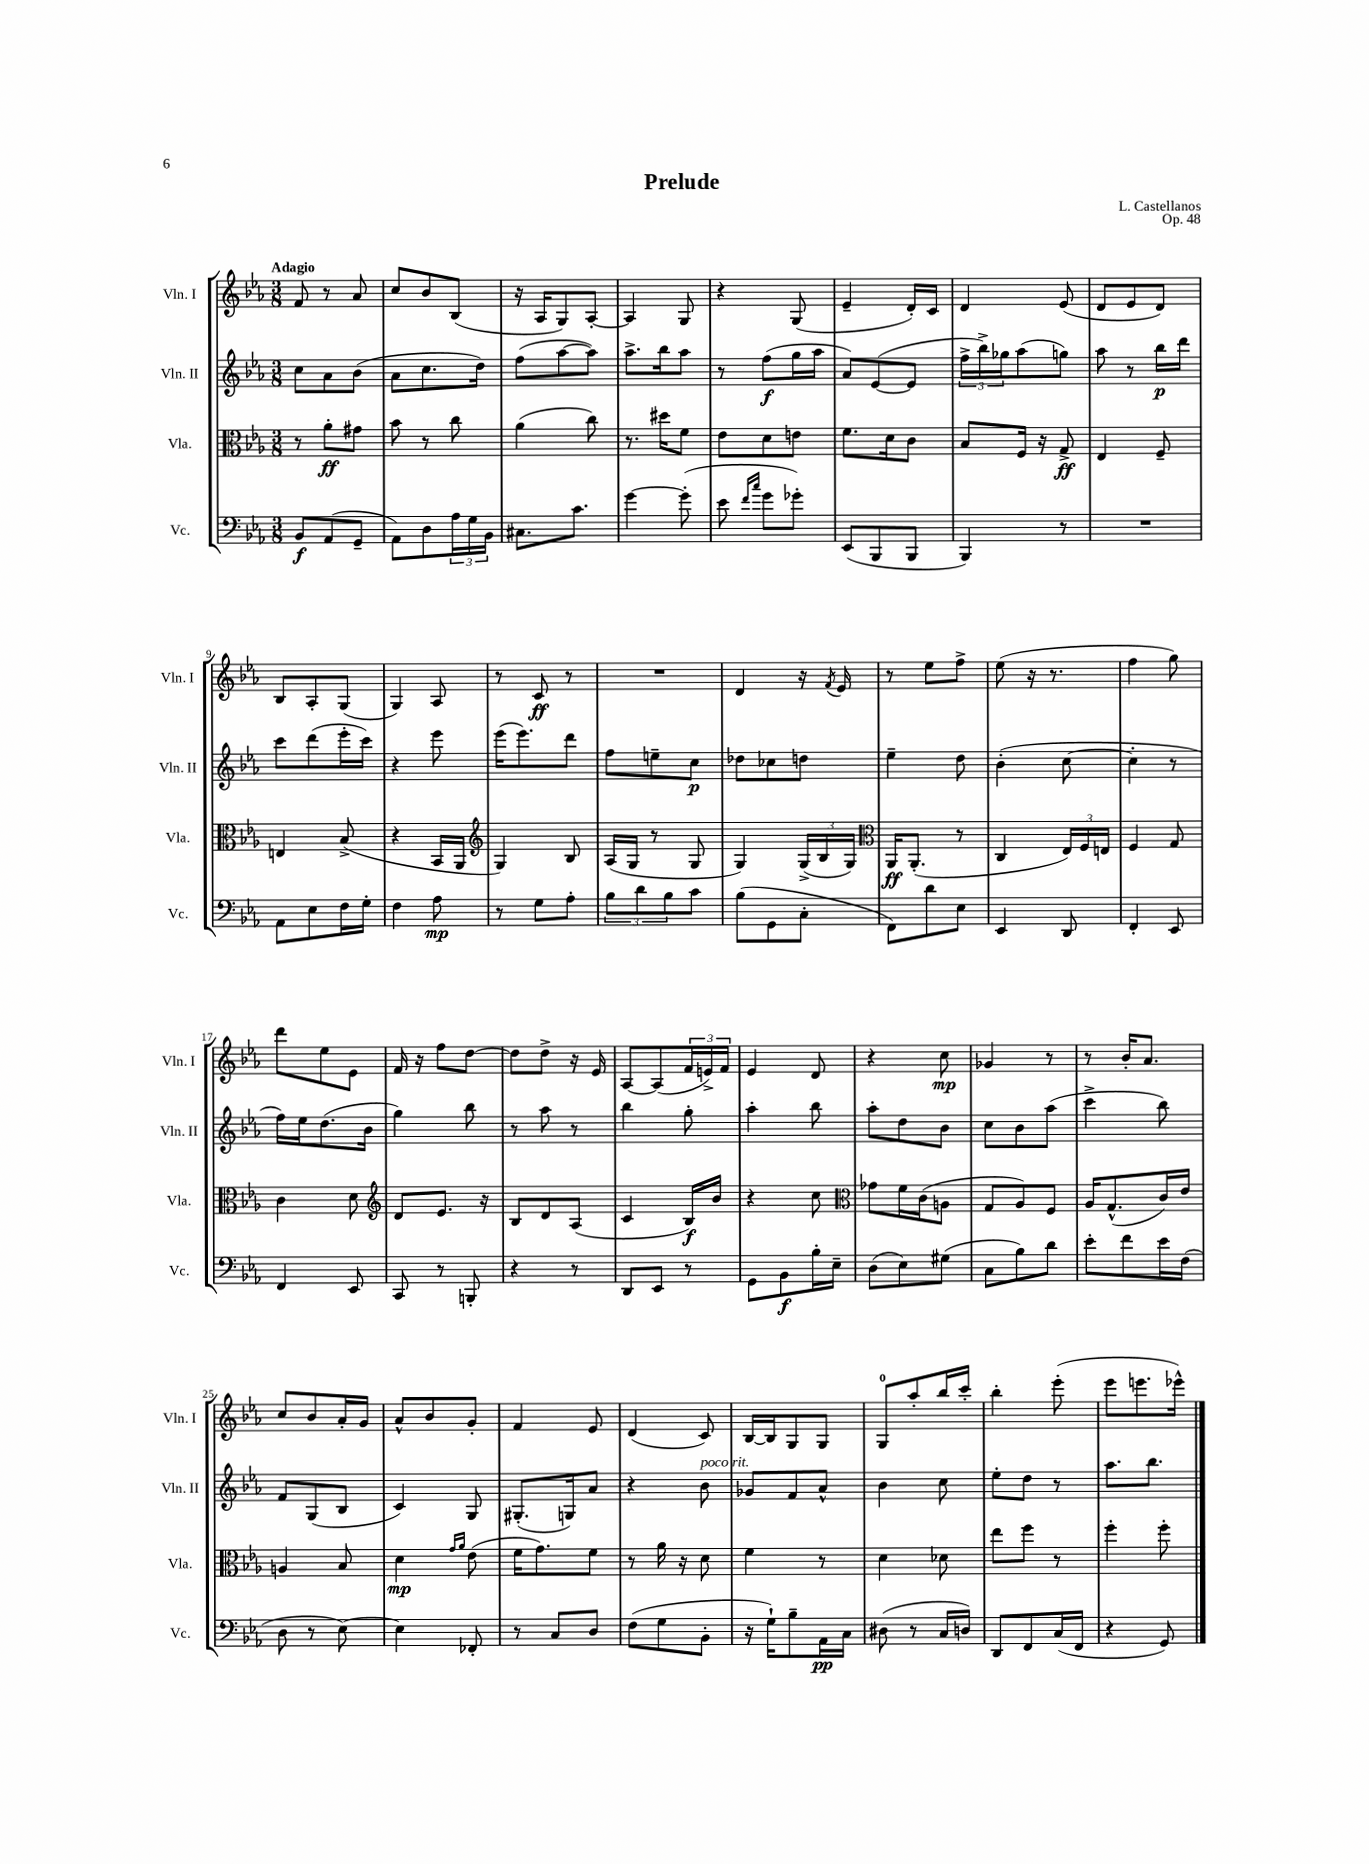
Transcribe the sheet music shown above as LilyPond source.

\header { title = "Prelude" composer = "L. Castellanos" opus = "Op. 48" }
<<
\new StaffGroup <<
\new Staff = "s0" \with { instrumentName = "Vln. I" shortInstrumentName = "Vln. I" } {
    \clef treble \key ees \major \numericTimeSignature \time 3/8 \tempo "Adagio"
    f'8 r8 aes'8 |
    c''8 bes'8 bes8( |
    r16 aes16 g8) aes8~-. |
    aes4 g8 |
    r4 g8( |
    ees'4-- d'16-.) c'16 |
    d'4 ees'8( |
    d'8 ees'8 d'8) |
    bes8 aes8-. g8( |
    g4) aes8 |
    r8 c'8\ff r8 |
    R4. |
    d'4 r16 \acciaccatura { f'8 } ees'16 |
    r8 ees''8 f''8-> |
    ees''8( r16 r8. |
    f''4 g''8) |
    d'''8 ees''8 ees'8 |
    f'16 r16 f''8 d''8~ |
    d''8 d''8-> r16 ees'16 |
    aes8~ aes8( \tuplet 3/2 { f'16 e'16->) f'16 } |
    ees'4 d'8 |
    r4 c''8\mp |
    ges'4 r8 |
    r8 bes'16-. aes'8. |
    c''8 bes'8 aes'16-. g'16 |
    aes'8-^ bes'8 g'8-. |
    f'4 ees'8 |
    d'4( c'8) |
    bes16~ bes16 g8 g8 |
    g8-0 aes''8-. bes''16 c'''16-. |
    bes''4-. ees'''8-.( |
    ees'''8 e'''8. ees'''16-^) \bar "|." |
}
\new Staff = "s1" \with { instrumentName = "Vln. II" shortInstrumentName = "Vln. II" } {
    \clef treble \key ees \major \numericTimeSignature \time 3/8
    c''8 aes'8 bes'8( |
    aes'8 c''8. d''16) |
    f''8( aes''8~ aes''8) |
    aes''8.-> bes''16 aes''8 |
    r8 f''8\f( g''16 aes''16 |
    aes'8) ees'8~( ees'8 |
    \tuplet 3/2 { f''16-> bes''16->) ges''16 } aes''8( g''8) |
    aes''8 r8 bes''16\p d'''16 |
    c'''8 d'''8( ees'''16-. c'''16) |
    r4 ees'''8 |
    ees'''16( ees'''8.) d'''8 |
    f''8 e''8-- c''8\p |
    des''8 ces''8 d''8 |
    ees''4-- d''8 |
    bes'4-.( c''8~ |
    c''4-. r8 |
    f''16) ees''16 d''8.( bes'16 |
    g''4) bes''8 |
    r8 aes''8 r8 |
    bes''4 g''8-. |
    aes''4-. bes''8 |
    aes''8-. d''8 bes'8 |
    c''8 bes'8 aes''8( |
    c'''4-> bes''8) |
    f'8 g8( bes8 |
    c'4) g8 |
    gis8.-.( g16) aes'8 |
    r4 bes'8^\markup { \italic "poco rit." } |
    ges'8 f'8 aes'8-^ |
    bes'4 c''8 |
    ees''8-. d''8 r8 |
    aes''8. bes''8. \bar "|." |
}
\new Staff = "s2" \with { instrumentName = "Vla." shortInstrumentName = "Vla." } {
    \clef alto \key ees \major \numericTimeSignature \time 3/8
    r8 aes'8-.\ff gis'8 |
    bes'8 r8 c''8 |
    aes'4( c''8) |
    r8. dis''16 f'8 |
    ees'8 d'8 e'8 |
    f'8. d'16 c'8 |
    bes8 f16 r16 g8->\ff |
    ees4 f8-- |
    e4 bes8->( |
    r4 bes,16 aes,16 |
    \clef treble g4) bes8 |
    aes16( g16 r8 g8 |
    g4) \tuplet 3/2 { g16->( bes16 g16) } |
    \clef alto aes,16\ff aes,8.-.( r8 |
    c4 \tuplet 3/2 { ees16) f16 e16 } |
    f4 g8 |
    c'4 d'8 |
    \clef treble d'8 ees'8. r16 |
    bes8 d'8 aes8( |
    c'4 bes16\f) bes'16 |
    r4 c''8 |
    \clef alto ges'8 f'16 c'16( a8 |
    g8 aes8) f8 |
    aes16 g8.-^( c'16) ees'16 |
    a4 bes8 |
    d'4\mp \grace { g'16 aes'16 } ees'8( |
    f'16 g'8.) f'8 |
    r8 aes'16 r16 d'8 |
    f'4 r8 |
    d'4 des'8 |
    ees''8 f''8 r8 |
    f''4-. f''8-. \bar "|." |
}
\new Staff = "s3" \with { instrumentName = "Vc." shortInstrumentName = "Vc." } {
    \clef bass \key ees \major \numericTimeSignature \time 3/8
    bes,8\f aes,8( g,8-- |
    aes,8) d8 \tuplet 3/2 { aes16 g16 bes,16 } |
    cis8. c'8. |
    g'4~ g'8-.( |
    ees'8 \grace { f'16 c''16 } g'8 ges'8-.) |
    ees,8( bes,,8 bes,,8 |
    bes,,4) r8 |
    R4. |
    aes,8 ees8 f16 g16-. |
    f4 aes8\mp |
    r8 g8 aes8-. |
    \tuplet 3/2 { bes8 d'8 bes8 } c'8 |
    bes8( g,8 c8-. |
    f,8) d'8 ees8 |
    ees,4 d,8 |
    f,4-. ees,8 |
    f,4 ees,8 |
    c,8 r8 b,,8-. |
    r4 r8 |
    d,8 ees,8 r8 |
    g,8 bes,8\f bes16-. ees16-- |
    d8( ees8) gis8( |
    c8 bes8) d'8 |
    ees'8-. f'8 ees'16 f16( |
    d8 r8 ees8~) |
    ees4 fes,8-. |
    r8 c8 d8 |
    f8( g8 bes,8-. |
    r16 g16-!) bes8-- aes,16\pp c16 |
    dis8( r8 c16 d16) |
    d,8 f,8 c16( f,16 |
    r4 g,8) \bar "|." |
}
>>
>>
